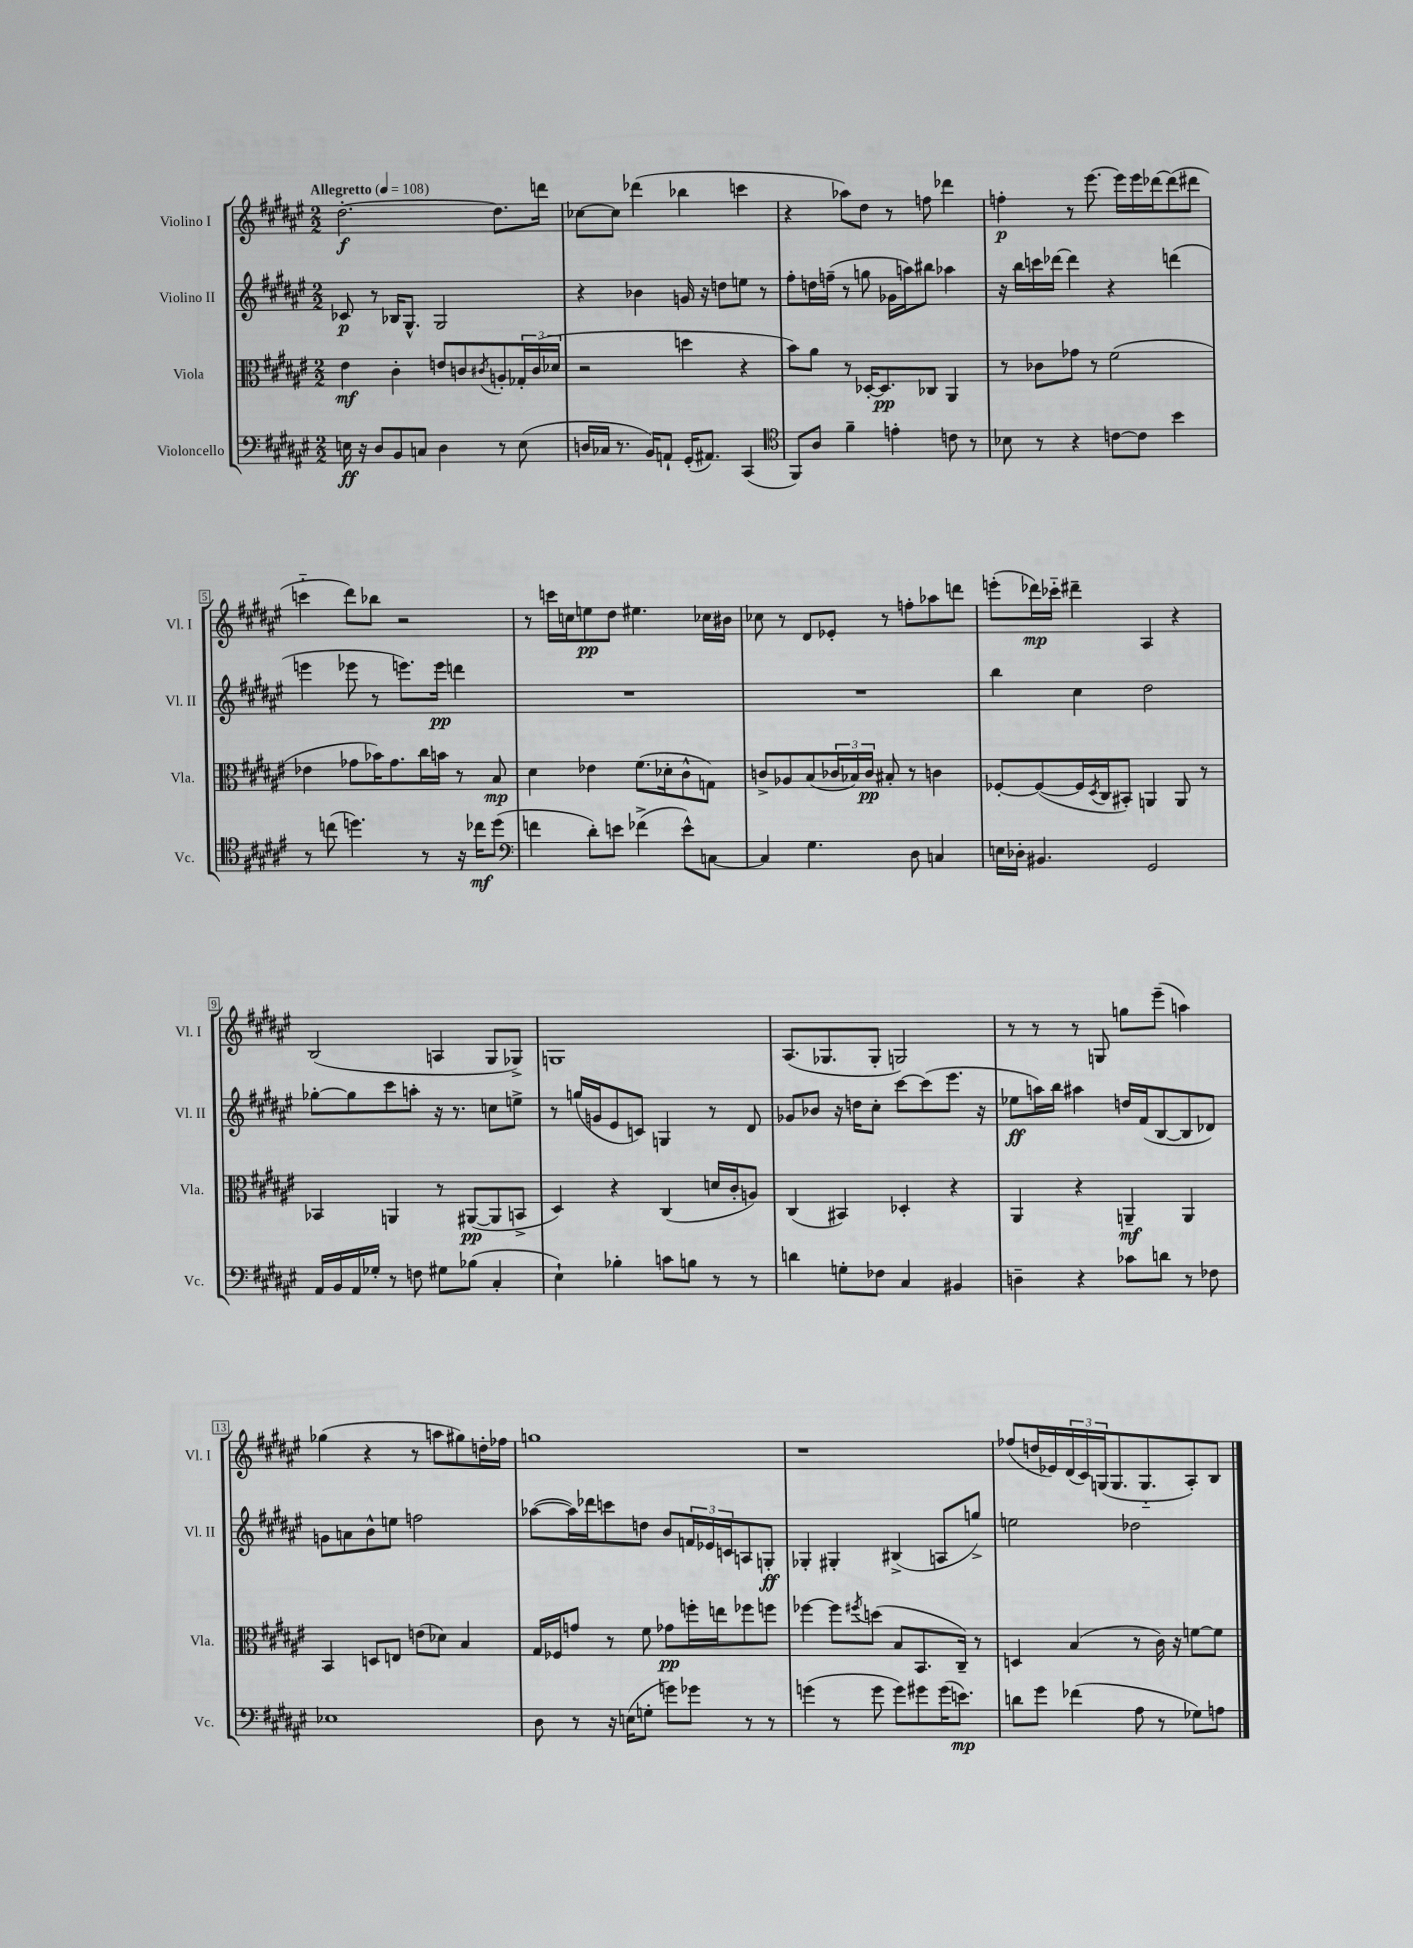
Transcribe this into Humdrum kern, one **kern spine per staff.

**kern	**kern	**kern	**kern
*staff4	*staff3	*staff2	*staff1
*clefF4	*clefC3	*clefG2	*clefG2
*k[f#c#g#d#a#e#]	*k[f#c#g#d#a#e#]	*k[f#c#g#d#a#e#]	*k[f#c#g#d#a#e#]
*M2/2	*M2/2	*M2/2	*M2/2
*MM108	*MM108	*MM108	*MM108
16E	4e#	8c-	[2.dd#'
16r	.	.	.
8D#	.	8r	.
8BB	4c#'	16B-	.
.	.	8.G#^^	.
8C	.	.	.
4D#	8e	2G#	.
.	8c	.	.
.	8qc#	.	.
8r	8A'	.	8.dd#]
(8E	24G-'	.	.
.	(24c#	.	.
.	.	.	16ddd
.	24d-	.	.
=	=	=	=
16D	2r	4r	[8cc-
16C-	.	.	.
8.r	.	.	8cc-]
.	.	4b-	(4ddd-
16BB)	.	.	.
8AA`	.	.	.
(16GG#'	4dd	16g	4bb-
8.AA#)	.	16r	.
.	.	8dd	.
(4CC#	4r	8ee	4ccc
.	.	8r	.
=	=	=	=
*clefC4	*	*	*
8FF#)	8b)	8ff#'	4r
8A#	8a#	16dd	.
.	.	(16ff~	.
4f#~	8r	8r	8aa-)
.	[16D-'	8gg	8dd#
.	8.D-]	.	.
4e'	.	16g-	8r
.	.	16aa)	.
.	8C-	8bb#	8ff
8c	4AA#	4aa-	4ddd-
8r	.	.	.
=	=	=	=
8B-	8r	16r	4ff'
.	.	16bb	.
8r	8c-	16ccc	.
.	.	[16ddd-	.
4r	8g-	4ddd-]	8r
.	8r	.	[8.eee#
[8c	(2f#	4r	.
.	.	.	16eee#]
8c]	.	.	16eee#
.	.	.	[16ddd-
4b	.	(4ddd	(8ddd-]
.	.	.	8ddd#
=	=	=	=
8r	4e-	4eee	4ccc'~
(8cc	.	.	.
4.dd)	8g-	8eee-	8ddd#)
.	16b-)	8r	8bb-
.	8.g-	.	.
.	.	8.eee)	2r
8r	16cc#	.	.
.	16b	16eee	.
16r	8r	4ddd	.
16cc-	.	.	.
(8dd	8B	.	.
=	=	=	=
*clefF4	*	*	*
4f	4d#	1r	8r
.	.	.	16ccc
.	.	.	16cc
8d#')	4e-	.	8ee
8e	.	.	8dd#
(4f-^	(8.f#	.	4.ee#
.	16d-'	.	.
8e^^)	8c#^^	.	.
[8C	8G)	.	16cc-
.	.	.	16b#
=	=	=	=
4C]	8c^	1r	8cc-
.	8A-	.	8r
4.G#	(8B	.	8d#
.	24c-	.	8e-'
.	24B-)	.	.
.	24c-	.	.
.	8B#'	.	8r
8D#	8r	.	8ff'
4C	4c	.	8aa-
.	.	.	8ddd
=	=	=	=
16E	[8F-'	4bb	(8eee'
16D-'	.	.	.
4.BB#	(8F-_	.	16ddd-)
.	.	.	16ccc-'~
.	16F-]	4cc#	4ddd#~
.	8qD#	.	.
.	16C#	.	.
.	8BB#')	.	.
2GG#	4AA	2dd#	4A#
.	8AA	.	4r
.	8r	.	.
=	=	=	=
16AA#	4BB-	[8gg-'	(2B
16BB	.	.	.
16AA#	.	8gg-]	.
16G-'	.	.	.
8r	4AA	8ccc#	.
8F	.	8aa'	.
8G#	8r	16r	4A
.	.	8.r	.
(8B-	([8AA#	.	.
4C#'	8AA#]	8cc	8G#
.	8BB^	8ee^	8G-^)
=	=	=	=
4E#`)	4D#)	8r	1G
.	.	(16gg	.
.	.	16g	.
4B-'	4r	8e#	.
.	.	8c)	.
8c	(4C#	4G	.
8B	.	.	.
8r	16d	8r	.
.	16c#'	.	.
8r	8A)	8d#	.
=	=	=	=
4d	(4C#	8g-	(8.A#
.	.	8b-	.
.	.	.	8.G-
8G'	4BB#)	16r	.
.	.	16dd	.
8F-	.	8cc#'	8G-'
4C#	4D-'	[8ccc#	2G)
.	.	(8ccc#]	.
4BB#	4r	8.eee#	.
.	.	16r	.
=	=	=	=
4D~	4AA#	8ee-	8r
.	.	16aa)	8r
.	.	16bb	.
4r	4r	4aa#	8r
.	.	.	8G
8c-	4AA~	16dd	8gg
.	.	(16f#	.
8d	.	[8B	(8eee#~
8r	4AA	8B]	4aa)
8F-	.	8d-)	.
=	=	=	=
1E-	4BB	8g	(4gg-
.	.	8a	.
.	8D	8b^^	4r
.	8E	8ee	.
.	(8e	2ff	8r
.	8d-)	.	8aa
.	4B	.	8gg#)
.	.	.	16dd'
.	.	.	16ff-
=	=	=	=
8D#	16G#	([8aa-	1gg
.	16F-	.	.
8r	8g	16aa-])	.
.	.	16ddd-	.
16r	8r	8ccc	.
(16E	.	.	.
8G'	8f#	8dd	.
8g)	8g-	8b	.
8g-	16ff'	24f	.
.	.	24e-	.
.	16ee	.	.
.	.	24c	.
8r	8ff-	8A	.
8r	8ff	8G'	.
=	=	=	=
(4g	[4ff-	4G-'	1r
8r	8ff-]	4G#'	.
.	8qff#	.	.
8g	(8dd	.	.
8g)	8B	(4B#^	.
8g#	8.BB	.	.
(16g#	.	8A	.
8.e)	16C#~)	.	.
.	8r	8gg^)	.
=	=	=	=
8d	4D	2ee	(8ff-
8g#	.	.	16dd
.	.	.	16e-)
(4f-	(4B	.	(24d#
.	.	.	24c#)
.	.	.	(24G
.	.	.	8.G
8A#	8r	2dd-	.
.	.	.	8.G'~
8r	16c#)	.	.
.	16r	.	.
8G-)	[8f	.	8A#')
8A	8f]	.	8B
==	==	==	==
*-	*-	*-	*-
